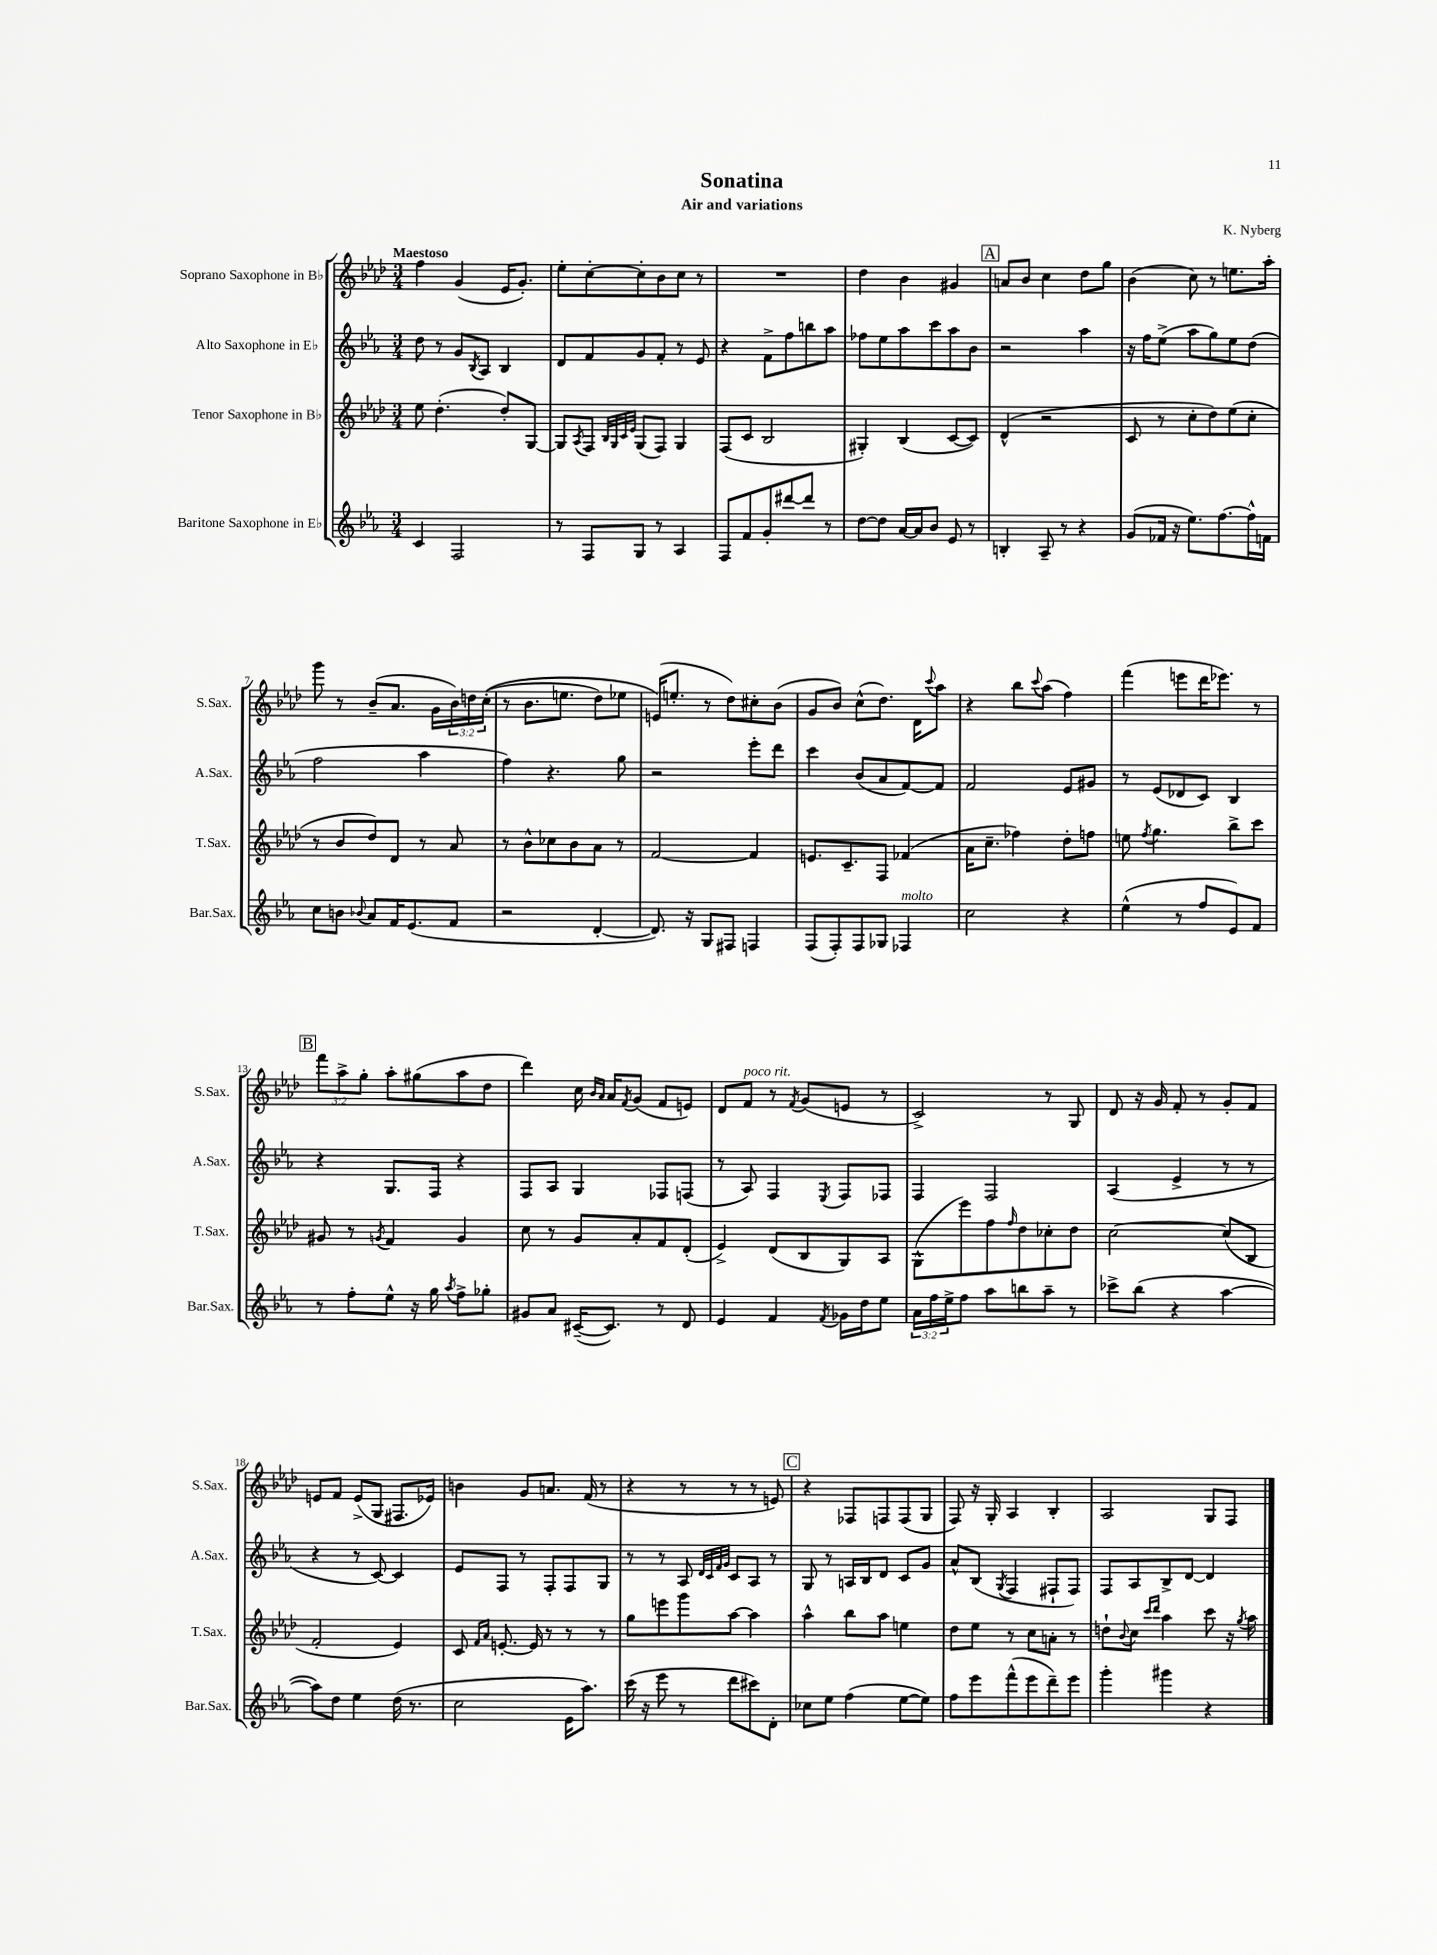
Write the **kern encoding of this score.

**kern	**kern	**kern	**kern
*staff4	*staff3	*staff2	*staff1
*clefG2	*clefG2	*clefG2	*clefG2
*k[b-e-a-]	*k[b-e-a-d-]	*k[b-e-a-]	*k[b-e-a-d-]
*M3/4	*M3/4	*M3/4	*M3/4
4c/	8ee-\	8dd\	4ff\
.	(4.dd-'\	8r	.
2F/	.	8g/L	(4g/
.	.	8qB-/	.
.	.	8A-/J	.
.	8dd-'/L)	4B-/	16e-/LK
.	.	.	8.g'/J)
.	[8G/J	.	.
=	=	=	=
8r	8G/]L	8d/L	8ee-'\L
.	8qA-/	.	.
8F/L	8F/J	8f/	[8cc'\
.	32qqB-/LLL	.	.
.	32qqG/	.	.
.	32qqc/	.	.
.	32qqe-/JJJ	.	.
8G/J	(8G/L	8g/	8cc'\]
8r	8F/J)	8f'/J	8b-\
4A-/	4G/	8r	8cc\J
.	.	8e-/	8r
=	=	=	=
8F/L	(8F/L	4r	2.r
8f/	8c/J	.	.
8g'/	2B-/	8f^\L	.
[8ddd#/	.	8ff\	.
8ddd#/]J	.	8bb\	.
8r	.	8aa-\J	.
=	=	=	=
[8dd\L	4G#'/)	8ff-\L	4dd-\
8dd\]J	.	8ee-\	.
[16a-/LL	(4B-/	8aa-\	4b-\
16a-/]J	.	.	.
8b-/J	.	8ccc\	.
8e-/	[8c/L	8aa-\	4g#/
8r	8c/]J)	8b-\J	.
=	=	=	=
4B'/	(4d-^^/	2r	8a/L
.	.	.	8b-/J
8A-~/	2r	.	4cc\
8r	.	.	.
4r	.	4aa-\	8dd-\L
.	.	.	8gg\J
=	=	=	=
(8g/L	8c/	16r	(4b-\
.	.	16ff\LK	.
16f-/Jk	8r	(8ee-^\J	.
16r	.	.	.
8.ee-\L)	8cc'\L	8aa-\L	8cc\)
.	8dd-\)	8gg\)	8r
[8.ff\	.	.	.
.	(8ee-\	8ee-\	8.ee\L
16ff^^\]L	8cc'\J	(8dd\J	.
16f\JJ	.	.	16aa-'\Jk
=	=	=	=
8cc\L	8r	2ff\	8ggg\
8b\J	8b-/L	.	8r
8qqb-/	.	.	.
8a-/L	8dd-/)	.	(8b-~/L
16f/K	8d-/J	.	8.a-/J
(8.e-/	.	.	.
.	8r	4aa-\	.
.	.	.	16g\LL
8f/J	8a-/	.	24b-\)
.	.	.	24dd\
.	.	.	&((24cc'\JJ
=	=	=	=
2r	8r	4ff\)	8r
.	8b-^^\L	.	8.b-\L
.	8cc-\	4.r	.
.	.	.	8.ee\J
.	8b-\	.	.
[4d'/	8a-\J	.	8dd-\L)
.	8r	8gg\	8ee-\J
=	=	=	=
8.d/])	[2f/	2r	(16e/LK&)
.	.	.	8.ee'/J
16r	.	.	.
8G/L	.	.	8r
8F#/J	.	.	8dd-\L)
4F/	4f/]	8eee-'\L	8cc#'\
.	.	8ddd\J	(8b-\J
=	=	=	=
(8F/L	8.e/L	4ccc\	8g/L
8F'/)	.	.	8b-/J)
.	8.c~/	.	.
8F/	.	(8b-/L	(8cc^^\L
8G-/J	8F/J	8a-/	8.dd-\J)
4F-/	(4f-/	[8f/)	.
.	.	.	16d-\LK
.	.	.	8qqccc/
.	.	8f/]J	8aa-\J
=	=	=	=
2cc\	16a-\LK	2f/	4r
.	8.cc~\J	.	.
.	4ff-\)	.	8bb-\L
.	.	.	8qqccc/
.	.	.	(8aa-\J
4r	8dd-'\L	8e-/L	4ff\)
.	8ff\J	8g#/J	.
=	=	=	=
(4ee-^^\	8ee\	8r	(4fff\
.	8qff/	.	.
.	4.gg\	(8e-/L	.
8r	.	8d-/	8eee\L
8ff/L	.	8c/J)	16ddd-\K
.	.	.	8.eee-\J)
8e-/)	8bb-^\L	4B-/	.
8f/J	8ccc\J	.	8r
=	=	=	=
8r	8g#/	4r	12fff\L
.	.	.	12aa-^\
8ff'\L	8r	.	.
.	.	.	12gg'\J
.	8qg/	.	.
8ee-^^\J	4f/	8.G/L	8aa-'\L
16r	.	.	(8gg#\
16gg\	.	16F/Jk	.
8qaa-/	.	.	.
8ff^\L	4g/	4r	8aa-\
8gg-'\J	.	.	8dd-\J
=	=	=	=
8g#/L	8cc\	8F/L	4ddd-\)
8a-/J	8r	8A-/J	.
([16c#~/LK	8g/L	4G/	16cc\
.	.	.	16qqb-/LL
.	.	.	16qqa-/JJ
8.c#/]J)	.	.	16a-/LK
.	.	.	8qf/
.	8a-'/	.	(8g/J
8r	8f/	8F-/L	8f/L
8d/	(8d-'/J	(8F/J	8e/J)
=	=	=	=
4e-/	4e-^/)	8r	8d-/L
.	.	8A-/)	8f/J
4f/	(8d-/L	4F/	8r
.	.	.	8qf/
.	8B-/	.	(8g/L
8qf/	.	8qE-/	.
16g-\LL	8G/)	8F/L	8e/J
16dd\J	.	.	.
8ee-\J	8A-/J	8F-/J	8r
=	=	=	=
24a-\LL	(8G^^\L	4F/	2c^/)
24ff\	.	.	.
24ee-^\J	.	.	.
8ff\J	8eee-\)	.	.
8aa-\L	8ff\	2F/	.
.	16qqff/	.	.
8bb\	8dd-\	.	.
8aa-~\J	8cc-'\	.	8r
8r	8dd-\J	.	8G/
=	=	=	=
8ccc-^\L	[2cc\	(4A-/	8d-/
(8bb-\J	.	.	16r
.	.	.	16g/
4r	.	4e-^/	8f'/
.	.	.	8r
[4aa-\	(8cc/]L	8r	8g'/L
.	8B-/J	8r	8f/J
=	=	=	=
8aa-\]L)	2f'/	4r	8e/L
8dd\J	.	.	8f/J
4ee-\	.	8r	(8e^/L
.	.	[8c/)	8G/J
(16dd\	4e-/)	4c/]	8.F#/L
8.r	.	.	.
.	.	.	16e-/Jk)
=	=	=	=
2cc\	8c/	8e-/L	4b\
.	16qqf/LL	.	.
.	16qqa-/JJ	.	.
.	[8.e'/	8F/J	.
.	.	8r	8g/L
.	16e/]	.	.
.	8r	8F'/L	8.a/J
16e-\LK	8r	8F/	.
8.aa-\J)	.	.	(16f/
.	8r	8G/J	8r
=	=	=	=
(16ccc\	8gg\L	8r	4r
16r	.	.	.
8eee-\	8eee\	8r	.
8r	8ggg\	8A-/	8r
.	.	32qqd/LLL	.
.	.	32qqc/	.
.	.	32qqf/	.
.	.	32qqg/JJJ	.
8ddd\L	[8aa-\J	8c/L	8r
8ccc#\)	4aa-\]	8A-/J	8r
8d'\J	.	8r	8e/)
=	=	=	=
8cc-\L	4aa-^^\	8G/	4r
8ee-\J	.	8r	.
(4ff\	8bb-\L	16A/LL	8F-/L
.	.	16B-/J	.
.	8aa-\J	8d/J	8F/
[8ee-\L	4ee\	8c/L	(8F/
8ee-\]J)	.	8g/J	8G/J
=	=	=	=
8ff\L	8dd-\L	8a-^^/L	8F/)
8eee-\	8ee-\J	(8B-/J	16r
.	.	.	16G'/
.	.	8qG/	.
(8fff^^\	8r	4F/	4A-/
8eee-\	8cc\L	.	.
8ddd~\)	8a'\J	8F#`/L	4B-'/
8eee-\J	8r	8F#/J)	.
=	=	=	=
4ggg'\	8dd`\L	8F/L	2A-/
.	8qqb-/	.	.
.	8cc\J	8A-/	.
.	16qqccc/LL	.	.
.	16qqddd-/JJ	.	.
4ggg#\	4aa-\	8B-^/	.
.	.	[8d/J	.
4r	8ccc\	4d/]	8G/L
.	16r	.	8F/J
.	8qgg/	.	.
.	16aa-\	.	.
==	==	==	==
*-	*-	*-	*-
